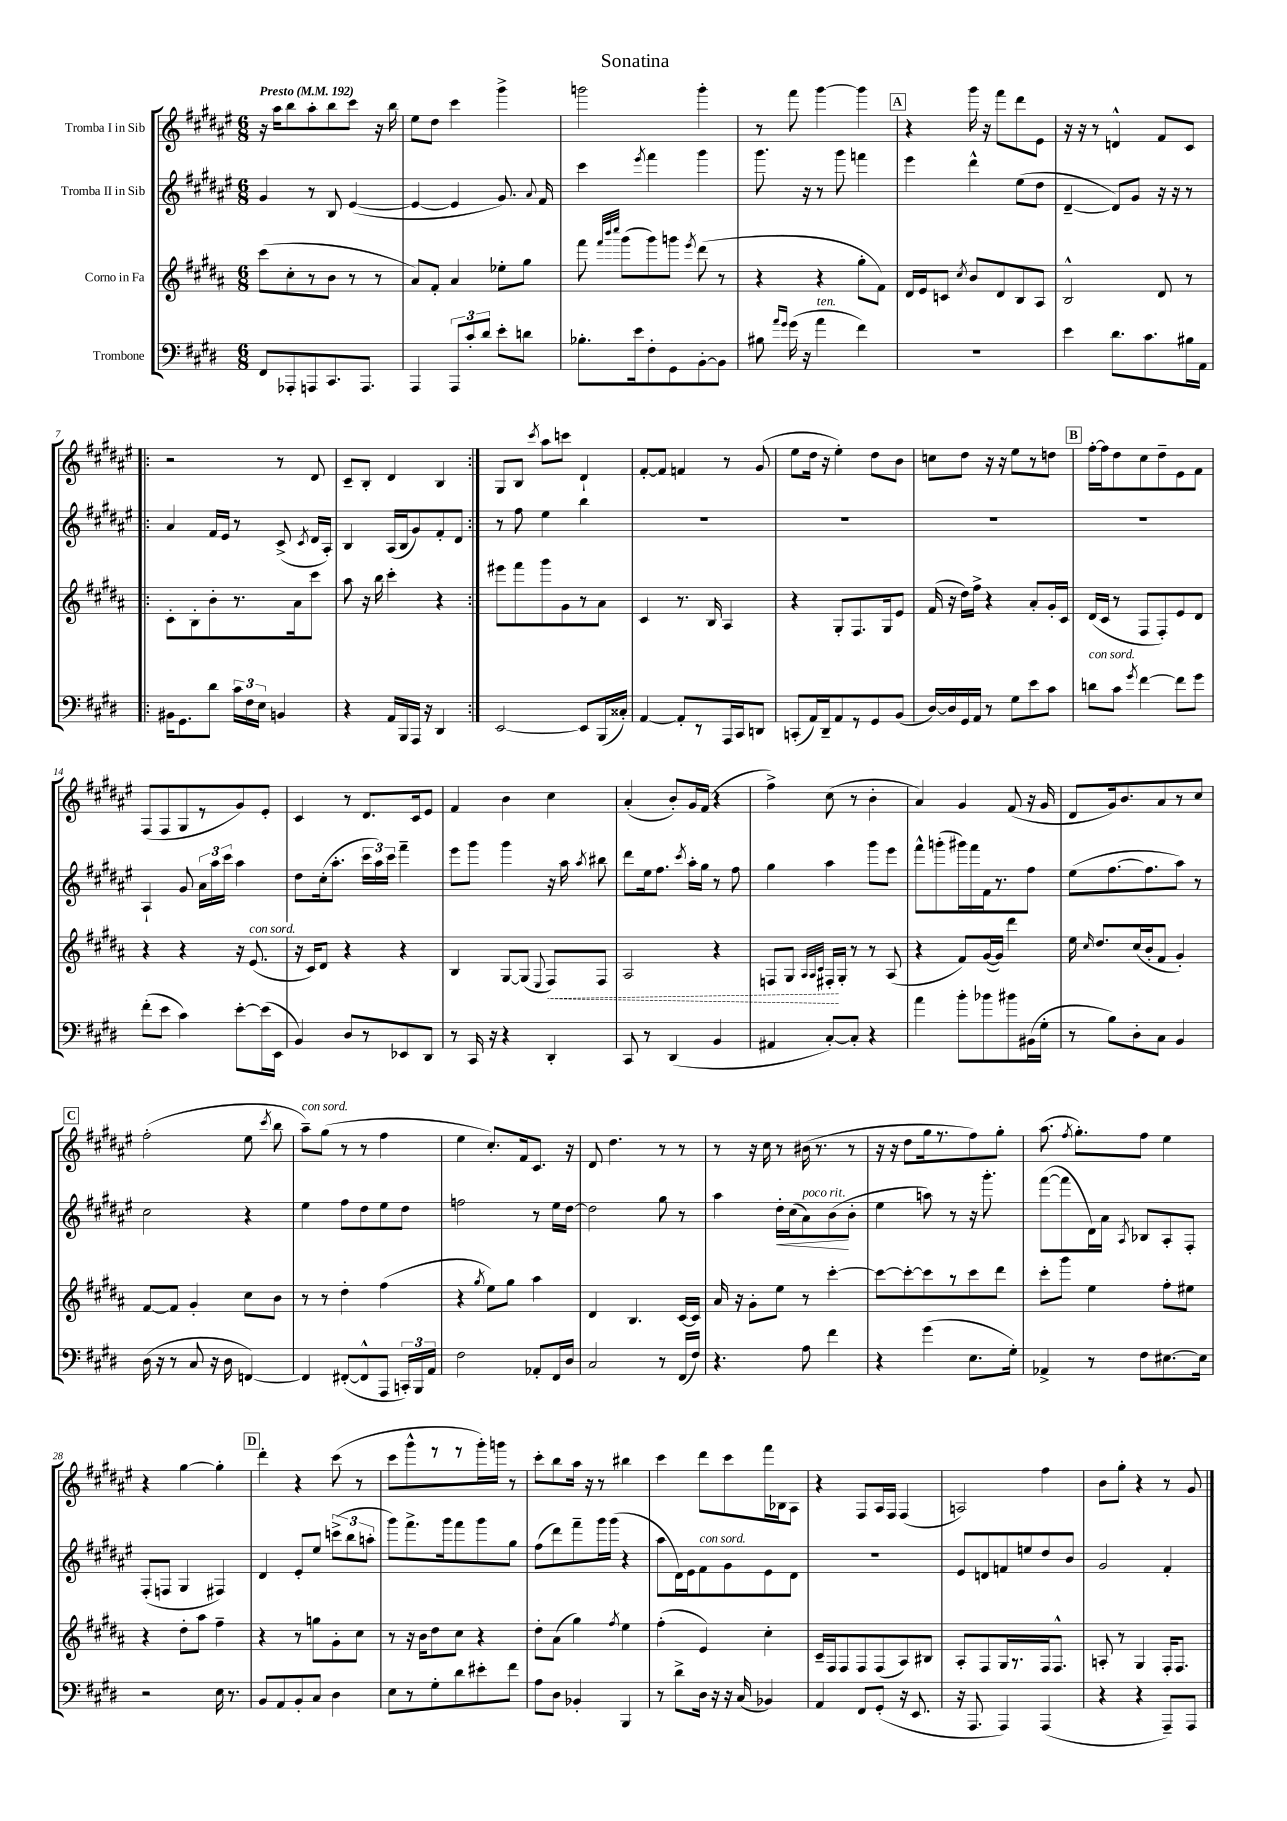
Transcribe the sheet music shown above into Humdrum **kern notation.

**kern	**kern	**kern	**kern
*staff4	*staff3	*staff2	*staff1
*clefF4	*clefG2	*clefG2	*clefG2
*k[f#c#g#d#]	*k[f#c#g#d#a#]	*k[f#c#g#d#a#e#]	*k[f#c#g#d#a#e#]
*M6/8	*M6/8	*M6/8	*M6/8
*MM192	*MM192	*MM192	*MM192
8FF#/L	(8ccc#\L	4g#/	16r
.	.	.	16aa#\LK
8AAA-'/	8cc#'\	.	8bb\
8AAA/	8r	8r	8aa#'\
8.CC#/	8b\J	8B/	8bb\
.	8r	([4e#/	8ccc#\J
8.AAA/J	.	.	.
.	8r	.	16r
.	.	.	16bb\
=	=	=	=
4AAA/	8a#/L)	4e#/_	8ee#\L
.	8f#'/J	.	8dd#\J
12AAA/L	4a#/	4e#/]	4ccc#\
12c#'/	.	.	.
12d#/J	.	.	.
8e'\L	8ee-'\L	8.g#/)	4ggg#^\
8d\J	8gg#\J	.	.
.	.	8qqa#/	.
.	.	16f#/	.
=	=	=	=
8.B-'\L	8fff#\	4ccc#\	2ggg\
.	32qqfff#/LLL	.	.
.	32qqbbb/	.	.
.	32qqcccc#/JJJ	.	.
.	(8ggg#\L	.	.
16e\k	.	.	.
.	.	8qeee#/	.
8F#'\	8ggg#\)	4fff#\	.
8GG#\	8ggg\J	.	.
.	8qeee/	.	.
[8BB'\	(8ddd#\	4ggg#\	4ggg'\
8BB\]J	8r	.	.
=	=	=	=
8B#\	4r	8.ggg#\	8r
16qqa/LL	.	.	.
16qqg#/JJ	.	.	.
(16g#\	.	.	8fff#\
16r	.	16r	.
4a\	4r	8r	[4ggg#\
.	.	8ggg#\	.
4f#\)	8gg#'\L	4fff\	4ggg#\]
.	8f#\J)	.	.
=	=	=	=
2.r	16d#/LL	4eee#\	4r
.	16e/J	.	.
.	8c/J	.	.
.	8qcc#/	.	.
.	8b/L	4ddd#^^\	16ggg#\
.	.	.	16r
.	8d#/	.	8fff#\L
.	8B/	(8ee#\L	8ddd#\
.	8A#/J	8dd#\J	8e#\J
=	=	=	=
4e\	2B^^/	[4d#~/	16r
.	.	.	16r
.	.	.	8r
8.d#\L	.	8d#/]L)	4d^^/
.	.	8g#/J	.
8.c#\	.	.	.
.	8d#/	16r	8f#/L
.	.	16r	.
16B#\L	8r	8r	8c#/J
16AA\JJ	.	.	.
=!|:	=!|:	=!|:	=!|:
16BB#\LK	8c#'\L	4a#/	2r
8.GG#\	.	.	.
.	8B'\	.	.
8d#\J	8b'\	16f#/LL	.
.	.	16e#/JJ	.
24c#\LL	8.r	8r	.
24F#\	.	.	.
24E\JJ	.	.	.
4BB/	.	(8c#^/	8r
.	16a#\k	.	.
.	.	8qc#/	.
.	8ccc#\J	16d#/LL	8d#/
.	.	16A#'/JJ)	.
=	=	=	=
4r	8aa#\	4B/	8c#~/L
.	16r	.	8B'/J
.	16bb\	.	.
16AA/LL	4ccc#'\	(16A#/LL	4d#/
16BBB/	.	16B/J	.
16AAA/JJ	.	8g#/)	.
16r	.	.	.
4DD#/	4r	8f#'/	4B/
.	.	8d#/J	.
=:|!	=:|!	=:|!	=:|!
[2EE/	8eee#\L	8r	8G#/L
.	8fff#\	8ff#\	8B/J
.	.	.	8qccc#/
.	8ggg#\	4ee#\	8aa#\L
.	8g#\	.	8ccc\J
8EE/]L	8r	4bb\	4d#`/
(16BBB/L	8a#\J	.	.
16C##'/JJ)	.	.	.
=	=	=	=
[4AA/	4c#/	2.r	[8f#'/L
.	.	.	8f#/]J
8AA'/]L	8.r	.	4f/
8r	.	.	.
.	16B/	.	.
16AAA/L	4A#/	.	8r
16CC#/J	.	.	.
8DD/J	.	.	(8g#/
=	=	=	=
(8CC'/L	4r	2.r	8ee#\L
16AA/L)	.	.	16dd#\Jk
16DD#~/J	.	.	16r
8AA/	8G#'/L	.	4ee#'\)
8r	8.F#/	.	.
8GG#/	.	.	8dd#\L
.	16G#/k	.	.
(8BB/J	8e/J	.	8b\J
=	=	=	=
[16D#/LL)	(16f#/	2.r	8cc\L
16D#/]	16r	.	.
16GG#/	16dd#\LL)	.	8dd#\J
16AA/JJ	16ff#^\JJ	.	.
8r	4r	.	16r
.	.	.	16r
8G#\L	.	.	8ee#\L
8e\	8a#'/L	.	8r
8c#\J	16g#'/L	.	8dd\J
.	16c#/JJ	.	.
=	=	=	=
8d\L	(16d#/LL	2.r	[16ff#'\LL
.	16c#/JJ	.	16ff#\]J
8c#\J	8r	.	8dd#\
8qg#/	.	.	.
[4f#\	8F#/L	.	8cc#\
.	8F#'/)	.	8dd#~\
8f#\]L	8e/	.	8e#\
8g#\J	8d#/J	.	8f#\J
=	=	=	=
(8f#'\L	4r	4A#`/	(8F#/L
8e\J	.	.	8F#/
4c#\)	4r	8g#/	8G#/
.	.	24a#\LL	8r
.	.	24aa#\	.
.	.	24ccc#\JJ	.
[8e'\L	16r	4aa#\	8g#/)
.	(8.e/	.	.
(16e\]L	.	.	8e#'/J
16EE\JJ	.	.	.
=	=	=	=
4BB/)	16r	8dd#\L	4c#/
.	16c#/LK)	.	.
.	8d#/J	(16cc#'\k	.
.	.	8.aa#'\J	.
8D#/L	4r	.	8r
8r	.	24ccc#\LL	8.d#/L
.	.	24aa#\)	.
.	.	24ccc#\JJ	.
8EE-/	4r	4fff#~\	.
.	.	.	16c#/k
8DD#/J	.	.	8e#/J
=	=	=	=
8r	4B/	8eee#\L	4f#/
16CC#/	.	8ggg#\J	.
16r	.	.	.
4r	[8G#/L	4ggg#\	4b\
.	(8G#/]J	.	.
.	8qqE/	.	.
4DD#'/	8F#/L)	16r	4cc#\
.	.	16aa#\	.
.	.	8qaa#/	.
.	8F#/J	8bb#\	.
=	=	=	=
8CC#/	2A#/	8ddd#\L	(4a#'/
8r	.	16ee#\k	.
.	.	8.ff#\J	.
(4DD#/	.	.	8b'/L)
.	.	8qccc#/	.
.	.	16aa#'\LL	16g#/L
.	.	16gg#\JJ	(16f#/JJ
4BB/	4r	8r	4r
.	.	8ff#\	.
=	=	=	=
4AA#/	8F/L	4gg#\	4ff#^\)
.	8G#/J	.	.
.	32qqA#/LLL	.	.
.	32qqA#/	.	.
.	32qqc#/JJJ	.	.
[8C#'/L)	16F#'/LL	4aa#\	(8cc#\
.	16G#'/JJ	.	.
8C#'/]J	8r	.	8r
4r	8r	8ggg#\L	4b'\
.	(8A#/	8eee#\J	.
=	=	=	=
4a\	4r	8fff#^^\L	4a#/)
.	.	(8ggg'\	.
8b'\L	8f#/L)	16ggg#\L)	4g#/
.	.	16fff#\	.
8b-\	([16g#/L	16f#\J	.
.	16g#/]JJ)	8.r	.
8b#\	4ddd#\	.	(8f#/
(16BB#\L	.	8ff#\J	16r
16G#'\JJ	.	.	16g#/
=	=	=	=
8r	16ee\	(8ee#\L	8d#/L
.	16qqcc#/	.	.
.	8.dd#/L	.	.
8B\L)	.	[8.ff#\	16g#/k)
.	.	.	8.b/
8D#'\	(16cc#/L	.	.
.	16b'/J	8.ff#\]	.
8C#\J	8f#/J	.	8a#/
4BB/	4g#'/)	8aa#\J)	8r
.	.	8r	8cc#/J
=	=	=	=
(16D#\	[8f#/L	2cc#\	(2ff#'\
16r	.	.	.
8r	8f#/]J	.	.
8C#/	4g#'/	.	.
16r	.	.	.
16D#\	.	.	.
[4FF/)	8cc#\L	4r	8ee#\
.	.	.	8qccc#/
.	8b\J	.	8bb\
=	=	=	=
4FF/]	8r	4ee#\	8aa#~\L)
.	8r	.	(8gg#\J
([8FF#'/L	4dd#'\	8ff#\L	8r
8FF#^^/]	.	8dd#\	8r
8AAA/J	(4ff#\	8ee#\	4ff#\
24CC'/LL)	.	8dd#\J	.
24BBB/	.	.	.
24AA/JJ	.	.	.
=	=	=	=
2F#\	4r	2ff\	4ee#\
.	8qgg#/	.	.
.	8ee\L)	.	8.cc#'/L)
.	8gg#\J	.	.
.	.	.	16f#/k
8AA-'/L	4aa#\	8r	8.c#/J
16FF#/L	.	16ee#\LL	.
16D#/JJ	.	[16dd#\JJ	16r
=	=	=	=
2C#/	4d#/	2dd#\]	8d#/
.	.	.	4.dd#\
.	4.B/	.	.
8r	.	8gg#\	8r
(16FF#/LL	[16c#/LL	8r	8r
16F#/JJ)	16c#/]JJ	.	.
=	=	=	=
4.r	16a#/	4aa#\	8r
.	16r	.	.
.	8g#'\L	.	16r
.	.	.	16cc#\
.	8ee\J	16dd#'\LL	8r
.	.	(16cc#\J	.
8A\	8r	8a#\)	(16b#\
.	.	.	8.r
4f#\	[4ccc#'\	(8b\	.
.	.	8b'\J	8r
=	=	=	=
4r	8ccc#\_L	4ee#\	16r
.	.	.	16r
.	8ccc#'\_	.	8dd#\L
(4g#\	8ccc#\]	8aa\)	16gg#\k
.	.	.	8.r
.	8r	8r	.
8.E\L	8ccc#\	16r	8ff#\)
.	.	8.ggg#'\	.
.	8ddd#\J	.	8gg#'\J
16G#'\Jk)	.	.	.
=	=	=	=
4AA-^/	8ccc#'\L	([8fff#\L	(8.aa#\
.	8ggg#\J	8fff#\]	.
.	.	.	8qff#/
.	.	.	8.gg#'\L)
8r	4ee\	16d#\L)	.
.	.	16a#\JJ	.
.	.	8qA#/	.
8F#\L	.	8B-/L	8ff#\J
[8.E#\	8ff#'\L	8A#'/	4ee#\
.	8ee#\J	8F#'/J	.
16E#\]Jk	.	.	.
=	=	=	=
2r	4r	(8F#'/L	4r
.	.	8F/J	.
.	8dd#'\L	4G#/	[4gg#\
.	8aa#\J	.	.
16E\	4ff#~\	4F#/)	4gg#'\]
8.r	.	.	.
=	=	=	=
8BB/L	4r	4d#/	4ddd#'\
8AA/	.	.	.
8BB'/	8r	8e#'/L	4r
8C#/J	8gg\L	8ee#/J	.
4D#\	8g#'\	(12ccc^\L	(8ccc#\
.	.	12bb\	.
.	8cc#\J	.	8r
.	.	12aa'\J	.
=	=	=	=
8E\L	8r	8ggg#\L)	8ccc#\L
8r	16r	8.fff#^\	8ggg#^^\
.	16b\LK	.	.
8G#'\	8dd#\	.	8r
.	.	16ggg#\k	.
8d#\	8cc#\J	8fff#\	8r
8e#'\	4r	8ggg#\	16ggg#'\L)
.	.	.	16ggg\JJ
8f#\J	.	8gg#\J	8r
=	=	=	=
8A\L	8dd#'\L	(8ff#\L	8ccc#'\L
8D#\J	(8a#\J	8ddd#\)	8bb\
4BB-'/	4gg#\)	8fff#~\	16aa#\Jk
.	.	.	16r
.	.	16ggg#\L	8r
.	.	(16ggg#\JJ	.
.	8qff#/	.	.
4BBB/	4ee\	4r	4bb#\
=	=	=	=
8r	(4ff#'\	8aa#\L	4ccc#\
8d#^\L	.	16d#\L)	.
.	.	16e#\J	.
16D#\Jk	4e/)	8f#\	8ddd#\L
16r	.	.	.
16r	.	8g#\	8ccc#\
(16C#/	.	.	.
4BB-/)	4cc#'\	8e#\	16fff#\L
.	.	.	16B-\J
.	.	8d#\J	8A#\J
=	=	=	=
4AA/	16c#~/LL	2.r	4r
.	16F#/J	.	.
.	8F#/	.	.
8FF#/L	8F#/	.	8F#/L
(8GG#'/J	(8F#/	.	16A#/L
.	.	.	16F#/JJ
16r	8A#/)	.	(4F#/
8.EE/	.	.	.
.	8B#/J	.	.
=	=	=	=
16r	8A#'/L	8e#/L	2A/)
8.AAA/	.	.	.
.	8F#/	8d/	.
4AAA/)	16G#/L	8f/	.
.	8.r	.	.
.	.	8ee/	.
(4AAA/	16F#/J	8dd#/	4ff#\
.	8.F#^^/J	.	.
.	.	8b/J	.
=	=	=	=
4r	8A'/	2g#/	8b\L
.	8r	.	8gg#'\J
4r	4G#/	.	4r
8AAA~/L)	16F#'/LK	4f#'/	8r
.	8.F#/J	.	.
8AAA/J	.	.	8g#/
==	==	==	==
*-	*-	*-	*-
